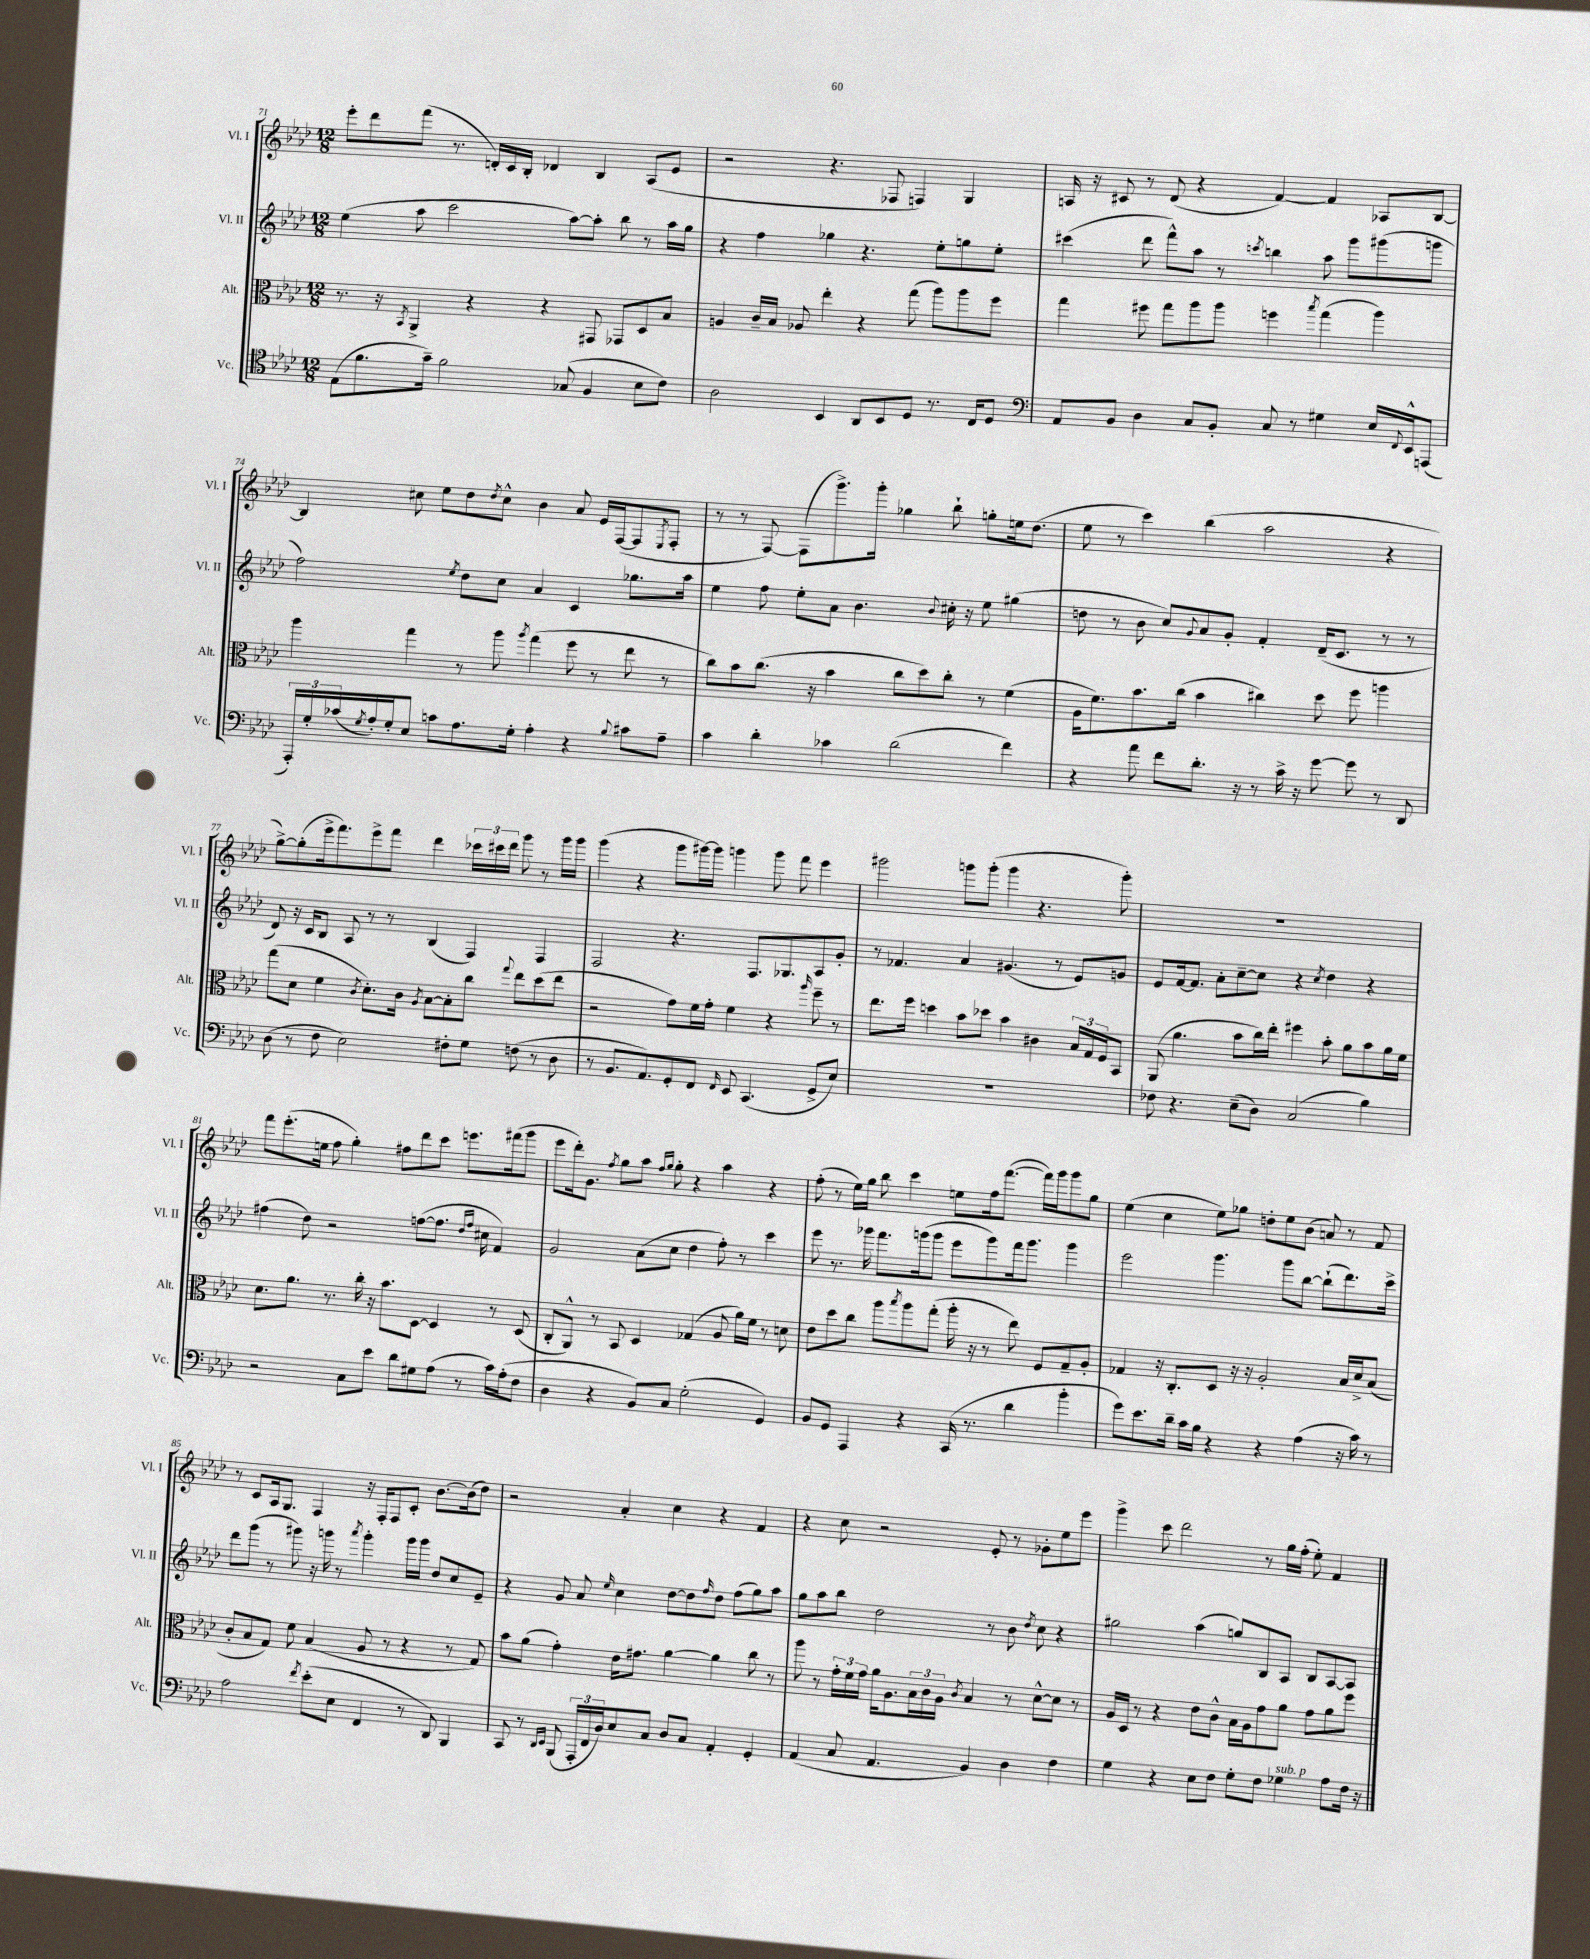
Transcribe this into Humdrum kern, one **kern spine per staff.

**kern	**kern	**kern	**kern
*part4	*part3	*part2	*part1
*staff4	*staff3	*staff2	*staff1
*I"Vc.	*I"Alt.	*I"Vl. II	*I"Vl. I
*I'Vc.	*I'Alt.	*I'Vl. II	*I'Vl. I
*clefC4	*clefC3	*clefG2	*clefG2
*k[b-e-a-d-]	*k[b-e-a-d-]	*k[b-e-a-d-]	*k[b-e-a-d-]
*M12/8	*M12/8	*M12/8	*M12/8
=71	=71	=71	=71
(8E-\L	8.r	(4ee-\	8eee-'\L
8.f\	.	.	8ddd-\
.	16r	.	.
.	8qBB-/	.	.
.	4AA-^/	8aa-\	(8fff\J
16g~\Jk)	.	.	.
2f\	.	2ccc\	8.r
.	4r	.	.
.	.	.	16dn'/LL)
.	.	.	16c/
.	.	.	16B-'/JJ
.	4r	.	4d-X/
(8G-X/	.	[8aa-\L)	.
4F/	8GG#X/	8aa-'\J]	4B-/
.	8GG-X/L	8bb-\	.
8B-\L	8D-/	8r	(8A-/L
8c\J)	8B-/J	16aa-\LL	8e-/J
.	.	16gg\JJ	.
=72	=72	=72	=72
2A-\	4An/	4r	2r
.	16c~/LL	4ff\	.
.	16B-/JJ	.	.
.	8A-X/	.	.
4BB-/	4ee-'\	4gg-X\	4.r
8AA-/L	4r	4.r	.
8BB-/	.	.	8F-X/
8D-/J	(8gg\	.	4Fn/)
8.r	8aa-\L)	8ee-'\L	.
.	8aa-\	8ggn\	4G/
16C/KL	.	.	.
8D-/J	8ff\J	8ee-'\J	.
=73	=73	=73	=73
*clefF4	*	*	*
8AA-/L	4gg\	(4ccc#X\	16An/
.	.	.	16r
8BB-/J	.	.	8c#X/
4D-\	8ff#X\	8ddd-\	8r
.	8gg\L	8fff^^\L)	(8d-/
8C/L	8aa-\	8aa-\J	4r
8BB-'/J	8aa-\J	8r	.
.	.	8qcccn/	.
8C/	4ffn\	4bbn\	[4f/)
8r	.	.	.
.	8qbb-/	.	.
4G#X\	(4gg\	8aa-\	4f/]
.	.	8ggg\L	.
16E-/LL	4aa-\)	(8ggg#X\	8A-X/L
8qqFF/	.	.	.
16EE-^^/J	.	.	.
(8AAAn/J	.	8gggn\J	[8B-/J
!!LO:LB:g=z
=74	=74	=74	=74
24AAA-'/LL)	4aa-\	2ff\)	4B-/]
24G'/	.	.	.
(24c-X/	.	.	.
8qG/	.	.	.
16A-'/)	.	.	.
16G'/J	.	.	.
8E-/J	4gg\	.	8cc#X\
8cn\L	.	.	8ee-\L
.	.	8qee-/	.
8.A-\	8r	8dd-\L	8dd-\
.	.	.	8qdd-/
.	8aa-\	8cc\J	8cc#^^\J
16G'\Jk	.	.	.
.	8qaa-/	.	.
4A-'\	(4gg\	4a-/	4b-\
4r	8ff\	4c/	8a-/
.	8r	.	16e-/LL
.	.	.	([16F/J
8qqB-/	.	.	.
8c#X\L	8ee-\	8.gg-X\L	8F/]
.	.	.	8qE-/
8A-~\J	8r	.	8F'/J
.	.	16aa-\Jk	.
=75	=75	=75	=75
4c\	8cc\L)	4ee-\	8r
.	8b-\	.	8r
4d-'\	(8.cc\J	8ff\	[8F/)
.	.	8ee-'\L	(8F\L]
.	16r	.	.
4c-X\	4b-\	8a-\J	8.ggg^\)
.	.	4.b-\	.
.	.	.	16ggg'\Jk
(2d-\	8cc\L	.	4gg-X\
.	8dd-\)	.	.
.	.	8qqb-/	.
.	8cc'\J	16cc#X'\	8bb-`\
.	.	16r	.
.	8r	8ee-\	8ggn'\L
4f\)	(4f\	(4gg#X\	16een\k
.	.	.	(8.dd-\J
=76	=76	=76	=76
4r	16A-\KL	8ddn\	8ee-\
.	8.f\)	.	.
.	.	8r	8r
8a-\	8.b-\	8b-\	4ccc\)
8f\L	.	8cc/L)	.
.	(16cc\Jk	.	.
.	.	8qqg/	.
8.d-'\J	4b-\	8a-/	(4bb-\
.	.	8g'/J	.
16r	.	.	.
8r	4cc#X\)	4f'/	2aa-\
16c^\	.	.	.
16r	.	.	.
[8g\	8dd-\	(16d-~/KL	.
.	.	8.c/J	.
8g\]	8ff\	.	.
8r	4aan\	8r	4r
8DD-/	.	8r	.
!!LO:LB:g=z
=77	=77	=77	=77
(8D-\	(8gg\L	8d-/)	[8gg^\L)
8r	8d-\J	16r	(8gg'\]
.	.	16c/KL	.
8F\	4f\	8B-/J	16eee-^\k
.	.	.	8.fff\)
2E-\)	.	8A-/	.
.	8qc/	.	.
.	8.d-'\L)	8r	8eee-^\
.	.	8r	8fff\J
.	16c\Jk	.	.
.	8qA-/	.	.
.	[8B-\L	(4B-/	4ddd-\
8F#X'\L	8B-'\]	.	.
8G\J	8cc\J	4F/)	24ccc-X\LL
.	.	.	24ccc#X\
.	.	.	24ddd-\JJ
.	8qqgg/	.	.
(8Fn\	8ee-\L	.	8ggg\
8r	(8dd-\	4F/	8r
8D-\	8ee-\J	.	16ggg\LL
.	.	.	16ggg\JJ
=78	=78	=78	=78
8r	2r	2F/	(4ggg\
8.BB-/L	.	.	.
.	.	.	4r
8.AA-/)	.	.	.
8GG'/	8g\L)	4.r	8ggg\L
8FF/J	16f\L	.	[16ggg#X\L)
.	16g'\JJ	.	16ggg#\JJ]
16qqFF/	.	.	.
8EE-/	4f\	.	4gggn\
(4.CC/	.	8.F/L	.
.	4r	.	8ggg\
.	.	8.G-X/	.
.	.	.	8fff\
.	16qqaa-/	.	.
8GG^/L	8ff~\	8A-/	4eee-\
8E-/J)	8r	8g'/J	.
=79	=79	=79	=79
1.r	8.ee-\L	8r	2ggg#X\
.	.	4.f-X/	.
.	16ff\Jk	.	.
.	4ddn\	.	.
.	8b-\L	4a-/	8gggn\L
.	8dd-X\J	.	(8ggg'\J
.	4b-\	(4.g#X/	4ggg\
.	4c#X\	.	4.r
.	.	8r	.
.	24B-/LL	8e-/L)	.
.	24G/	.	.
.	24F/J	.	.
.	8BB-/J	8gn/J	8ggg'\)
=80	=80	=80	=80
8F-X\	(8AA-/	8e-/L	1.r
4.r	4.a-\	[16f/k	.
.	.	8.f/J]	.
.	.	8a-'\L	.
(8E-~\L	8b-\L	[8cc~\	.
8D-\J)	16cc\L)	8cc\J]	.
.	16ee-'\JJ	.	.
(2C/	4ff#X\	4r	.
.	.	8qcc/	.
.	8b-'\	4dd-\	.
.	8a-\L	.	.
4B-\)	8b-\	4r	.
.	16a-\L	.	.
.	16f\JJ	.	.
!!LO:LB:g=z
=81	=81	=81	=81
2r	8.d-\L	(4ff#X\	8fff\L
.	.	.	(8.eee-'\
.	8.a-\J	.	.
.	.	8dd-\)	.
.	.	.	16een\Jk
.	8.r	2r	8ff\
8C\L	.	.	4gg'\)
.	16cc'\	.	.
8e-\J	16r	.	.
.	8.b-\L	.	.
8d-\L	.	.	8ff#X\L
8G#X\	[8D-\J	([8ffn\L	8ddd-\
(8A-\J	4D-/]	8.ff\J]	8ccc\J
8r	.	.	8.eeen\L
.	.	16qqdd-/LL	.
.	.	16qqff/JJ	.
.	.	16cc#X\	.
16c\LL)	8r	4f/)	.
(16A-'\J	.	.	(16fff#X\k
8F\J	(8D-/	.	8ggg\J
=82	=82	=82	=82
4D-\	8C'/L	2g/	8eee-\L
.	8AA-^^/J)	.	16ddd-'\k)
.	.	.	8.g\J
4r	8r	.	.
.	.	.	8qff/
.	8BB-/	.	8gg\L
8BB-/L)	4D-/	(8a-\L	8aa-\J
.	.	.	16qqff/LL
.	.	.	16qqgg/JJ
8C/J	.	8cc\J	8gg'\
(2G'\	(4G-X/	4dd-\	4r
.	8A-/	8ff'\)	4aa-\
.	16a-\LL)	8r	.
.	16f\JJ	.	.
4GG/)	8r	4ccc\	4r
.	8dn\	.	.
=83	=83	=83	=83
8BB-/L	8e-\L	8eee-\	(8ff'\
8GG/J	8dd-\	8.r	8r
4AAA-/	8cc\J	.	16ee-\LL)
.	.	16ggg-X\	16gg\JJ
.	8aa-\L	8.fff\L	8bb-\
.	8qbb-/	.	.
4r	8aa-\	.	4ccc\
.	.	(16gggn\k	.
.	(8gg'\J	8ggg\J	.
(16CC/	16aa-'\	8eee-\L	8een\L
8.r	16r	.	.
.	8r	8ggg\)	16ff\k
.	.	.	([8.fff\J
4d-\	8ee-\)	16fff\k	.
.	.	8.ggg\J	.
.	8F/L	.	16fff\LL])
.	.	.	16ggg\J
4b-'\	8G~/	4ggg\	8ggg\
.	8A-'/J	.	8gg\J
=84	=84	=84	=84
8g\L)	4G-X/	2eee-\	(4ee-\
8.e-\	.	.	.
.	16r	.	4cc\
16d-~\Jk	8.C'/L	.	.
16c\LL	.	.	.
16B-\JJ	.	.	.
4r	8D-/J	4.ggg\	8ee-\L)
.	16r	.	8gg-X\J
.	16r	.	.
4r	2A-'/	.	8ddn'\L
.	.	8ggg\L	8ee-\
(4A-\	.	[8bb-\J	(8b-\J
.	.	(8bb-`\L]	8an/)
16r	16B-/LL	8.ddd-\)	8r
16c\)	16d-^/J	.	.
8r	(8B-/J	.	8f/
.	.	16ccc^\Jk	.
!!LO:LB:g=z
=85	=85	=85	=85
2A-\	8c'/L	8ddd-\L	8r
.	8B-/	(8ggg\J	8c/L
.	8G/J)	8r	16A-/k
.	.	.	8.G/J
.	8f\	8ggg#X\)	.
8qf/	.	.	.
(8e-'\L	(4B-/	16r	4F/
.	.	16gggn\	.
8E-\J	.	8r	.
.	.	8qaaa-/	.
4FF/	8A-/	4ggg'\	16r
.	.	.	16F'/KL
.	8r	.	8F/
8r	4r	16ggg\LL	8c'/J
.	.	16ggg\JJ	.
8DD-/)	.	8dd-/L	[8.b-\L
4BBB-/	8r	8cc/	.
.	.	.	(16b-\k]
.	8G/)	8e-~/J	8dd-\J)
=86	=86	=86	=86
8CC/	8b-\L	4r	2r
8r	(8a-\J	.	.
16qqDD-/LL	.	.	.
16qqEE-/JJ	.	.	.
(8BBB-/	4g'\)	8g/	.
24AAA-'/LL	.	8a-/	.
24FF/	.	.	.
24D-/J)	.	.	.
.	.	16qqee-/	.
8E-/	16e-\KL	4cc\	4a-'/
.	8.g#X\J	.	.
8C/J	.	.	.
8D-/L	[4a-\	[8dd-\L	4cc\
8C/J	.	8dd-\]	.
.	.	16qqff/	.
4AA-'/	4a-\]	8dd-\J	4r
.	.	(8ff\L	.
4GG'/	8cc\	8gg\)	4f/
.	8r	8aa-\J	.
=87	=87	=87	=87
(4AA-/	8aa-\	8gg\L	4r
.	8r	8aa-\	.
8C/	24g'\LL	8bb-\J	8cc\
.	24f\	.	.
.	24g\JJ	.	.
4.AA-/	16a-\KL	2dd-\	2r
.	8.A-\	.	.
.	24B-\L	.	.
.	24c\	.	.
.	24A-\JJ	.	.
.	8qc/	.	.
4BB-/)	4B-/	.	.
.	.	8r	8e-'/
4D-\	8r	8b-\	8r
.	.	8qdd-/	.
.	[8d-^^\L	8cc\	8g-X'\L
4F\	8d-\J]	4r	8ee-\
.	8r	.	8eee-\J
=88	=88	=88	=88
4G\	16A-/LL	2gg#X\	4ggg^\
.	16D-/JJ	.	.
.	8r	.	.
4r	4r	.	8ccc\
.	.	.	2ddd-\
8E-\L	8e-\L	(4aa-\	.
8F\J	8c^^\J	.	.
8G'\L	16B-\LL	8ggn/L)	.
.	16A-\J	.	.
8F\J	8g\	8B-/	8r
!LO:TX:a:i:t=sub. p	!	!	!
4G-X\	8a-\J	8A-/J	16gg\LL
.	.	.	(16ff'\JJ
.	8g\L	8B-/L	8ee-'\)
8A-\L	8a-\	[8A-/	4f/
16F\Jk	8ff\J	8A-/J]	.
16r	.	.	.
==	==	==	==
*-	*-	*-	*-
